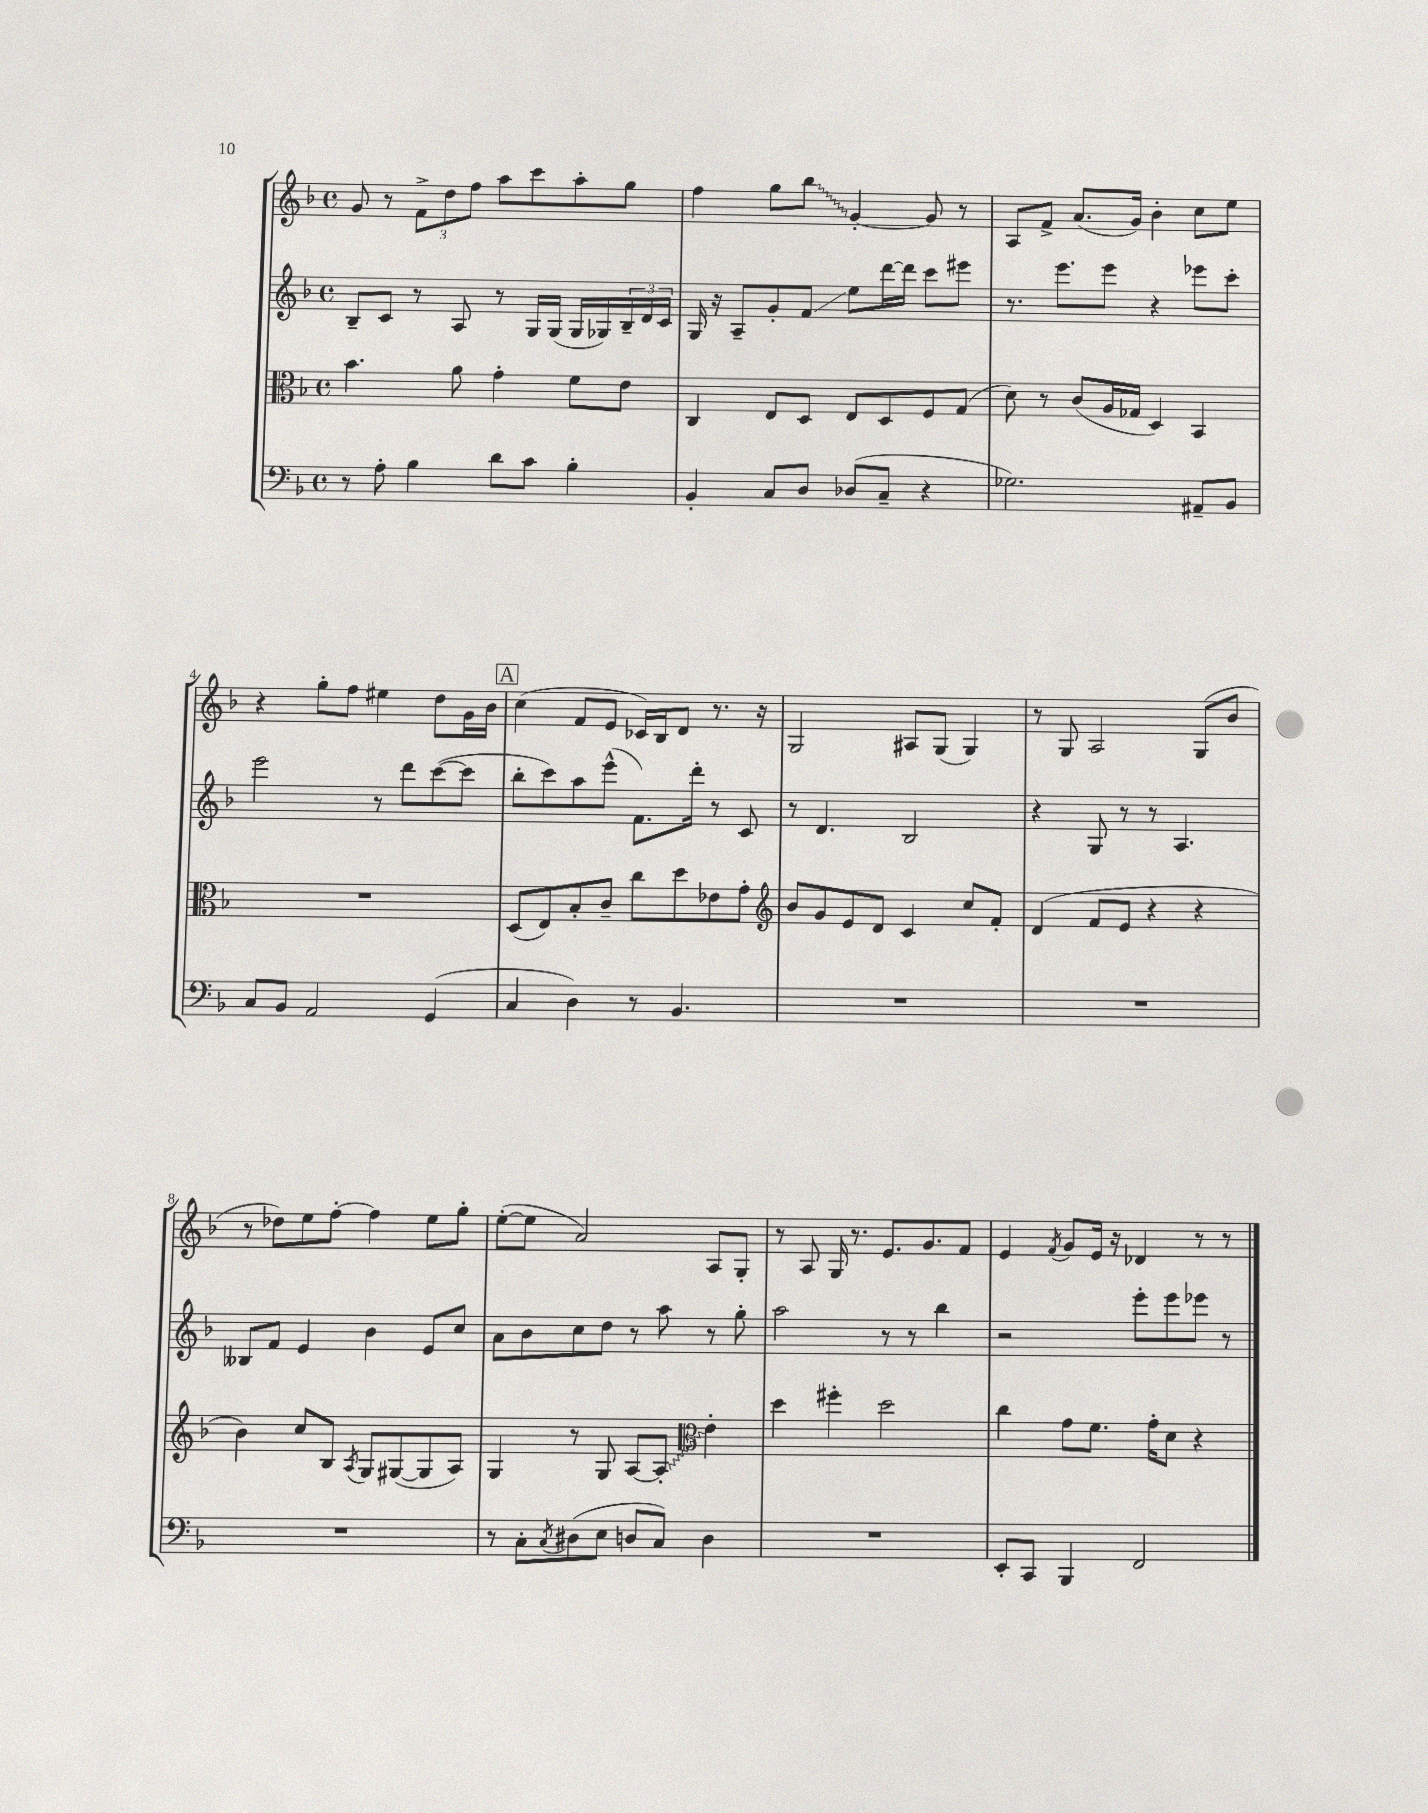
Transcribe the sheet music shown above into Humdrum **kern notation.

**kern	**kern	**kern	**kern
*staff4	*staff3	*staff2	*staff1
*clefF4	*clefC3	*clefG2	*clefG2
*k[b-]	*k[b-]	*k[b-]	*k[b-]
*M4/4	*M4/4	*M4/4	*M4/4
*met(c)	*met(c)	*met(c)	*met(c)
8r	4.b-	8B-~	8g
8A'	.	8c	8r
4B-	.	8r	12f^
.	.	.	12dd
.	8a	8A	.
.	.	.	12ff
8d	4g'	8r	8aa
8c	.	16G	8ccc
.	.	(16G	.
4B-'	8f	16G	8aa'
.	.	16G-)	.
.	8e	24B-~	8gg
.	.	24d	.
.	.	24c	.
=	=	=	=
4BB-'	4C	16G	4ff
.	.	16r	.
.	.	8A~	.
8C	8E	8g'	8gg
8D	8D	8f	8bb-
(8D-	8E	8ee	[4g'
8C~	8D	[16ddd	.
.	.	16ddd]	.
4r	8F	8ccc	8g]
.	(8G	8eee#	8r
=	=	=	=
2.G-)	8d)	8.r	8A
.	8r	.	8f^
.	.	8.eee	.
.	(8c	.	(8.a
.	16A	8eee	.
.	16G-	.	16g)
.	4D)	4r	4b-'
8AA#~	4BB-	8eee-	8cc
8BB-	.	8ccc'	8ee
=	=	=	=
8C	1r	2eee	4r
8BB-	.	.	.
2AA	.	.	8gg'
.	.	.	8ff
.	.	8r	4ee#
.	.	8ddd	.
(4GG	.	([8ccc	8dd
.	.	8ccc]	16g
.	.	.	16b-
=	=	=	=
4C	(8D	8bb-'	(4cc
.	8E)	8ccc)	.
4D)	8B-'	8aa	8f
.	8c~	(8eee^^	8e
8r	8cc	8.f)	16c-)
.	.	.	16B-
4.BB-	8dd	.	8d
.	.	16ddd'	.
.	8e-	8r	8.r
.	8g'	8c	.
.	.	.	16r
=	=	=	=
*	*clefG2	*	*
1r	8b-	8r	2G
.	8g	4.d	.
.	8e	.	.
.	8d	.	.
.	4c	2B-	8A#
.	.	.	(8G
.	8cc	.	4G)
.	8f'	.	.
=	=	=	=
1r	(4d	4r	8r
.	.	.	8G
.	8f	8G	2A
.	8e	8r	.
.	4r	8r	.
.	.	4.A	.
.	4r	.	(8G
.	.	.	8b-
=	=	=	=
1r	4b-)	8B--	8r
.	.	8f	8dd-)
.	8cc	4e	8ee
.	8B-	.	[8ff'
.	8qA	.	.
.	8G	4b-	4ff]
.	([8G#	.	.
.	8G#]	8e	8ee
.	8A)	8cc	8gg'
=	=	=	=
8r	4G	8a	([8ee'
8C'	.	8b-	8ee]
8qC	.	.	.
(8D#	8r	8cc	2a)
8E	8G	8dd	.
8D	[8A	8r	.
8C)	8A']	8aa	.
*	*clefC3	*	*
4D	4e'	8r	8A
.	.	8gg'	8G'
=	=	=	=
1r	4dd	2aa	8r
.	.	.	8A
.	4ff#'	.	16G
.	.	.	8.r
.	2dd	8r	8.e
.	.	8r	.
.	.	.	8.g
.	.	4bb-	.
.	.	.	8f
=	=	=	=
8EE'	4cc	2r	4e
8CC	.	.	.
.	.	.	8qf
4BBB-	8g	.	8g
.	8.f	.	16e
.	.	.	16r
2FF	.	8eee'	4d-
.	16g'	.	.
.	8d	8eee	.
.	4r	8eee-	8r
.	.	8r	8r
==	==	==	==
*-	*-	*-	*-
